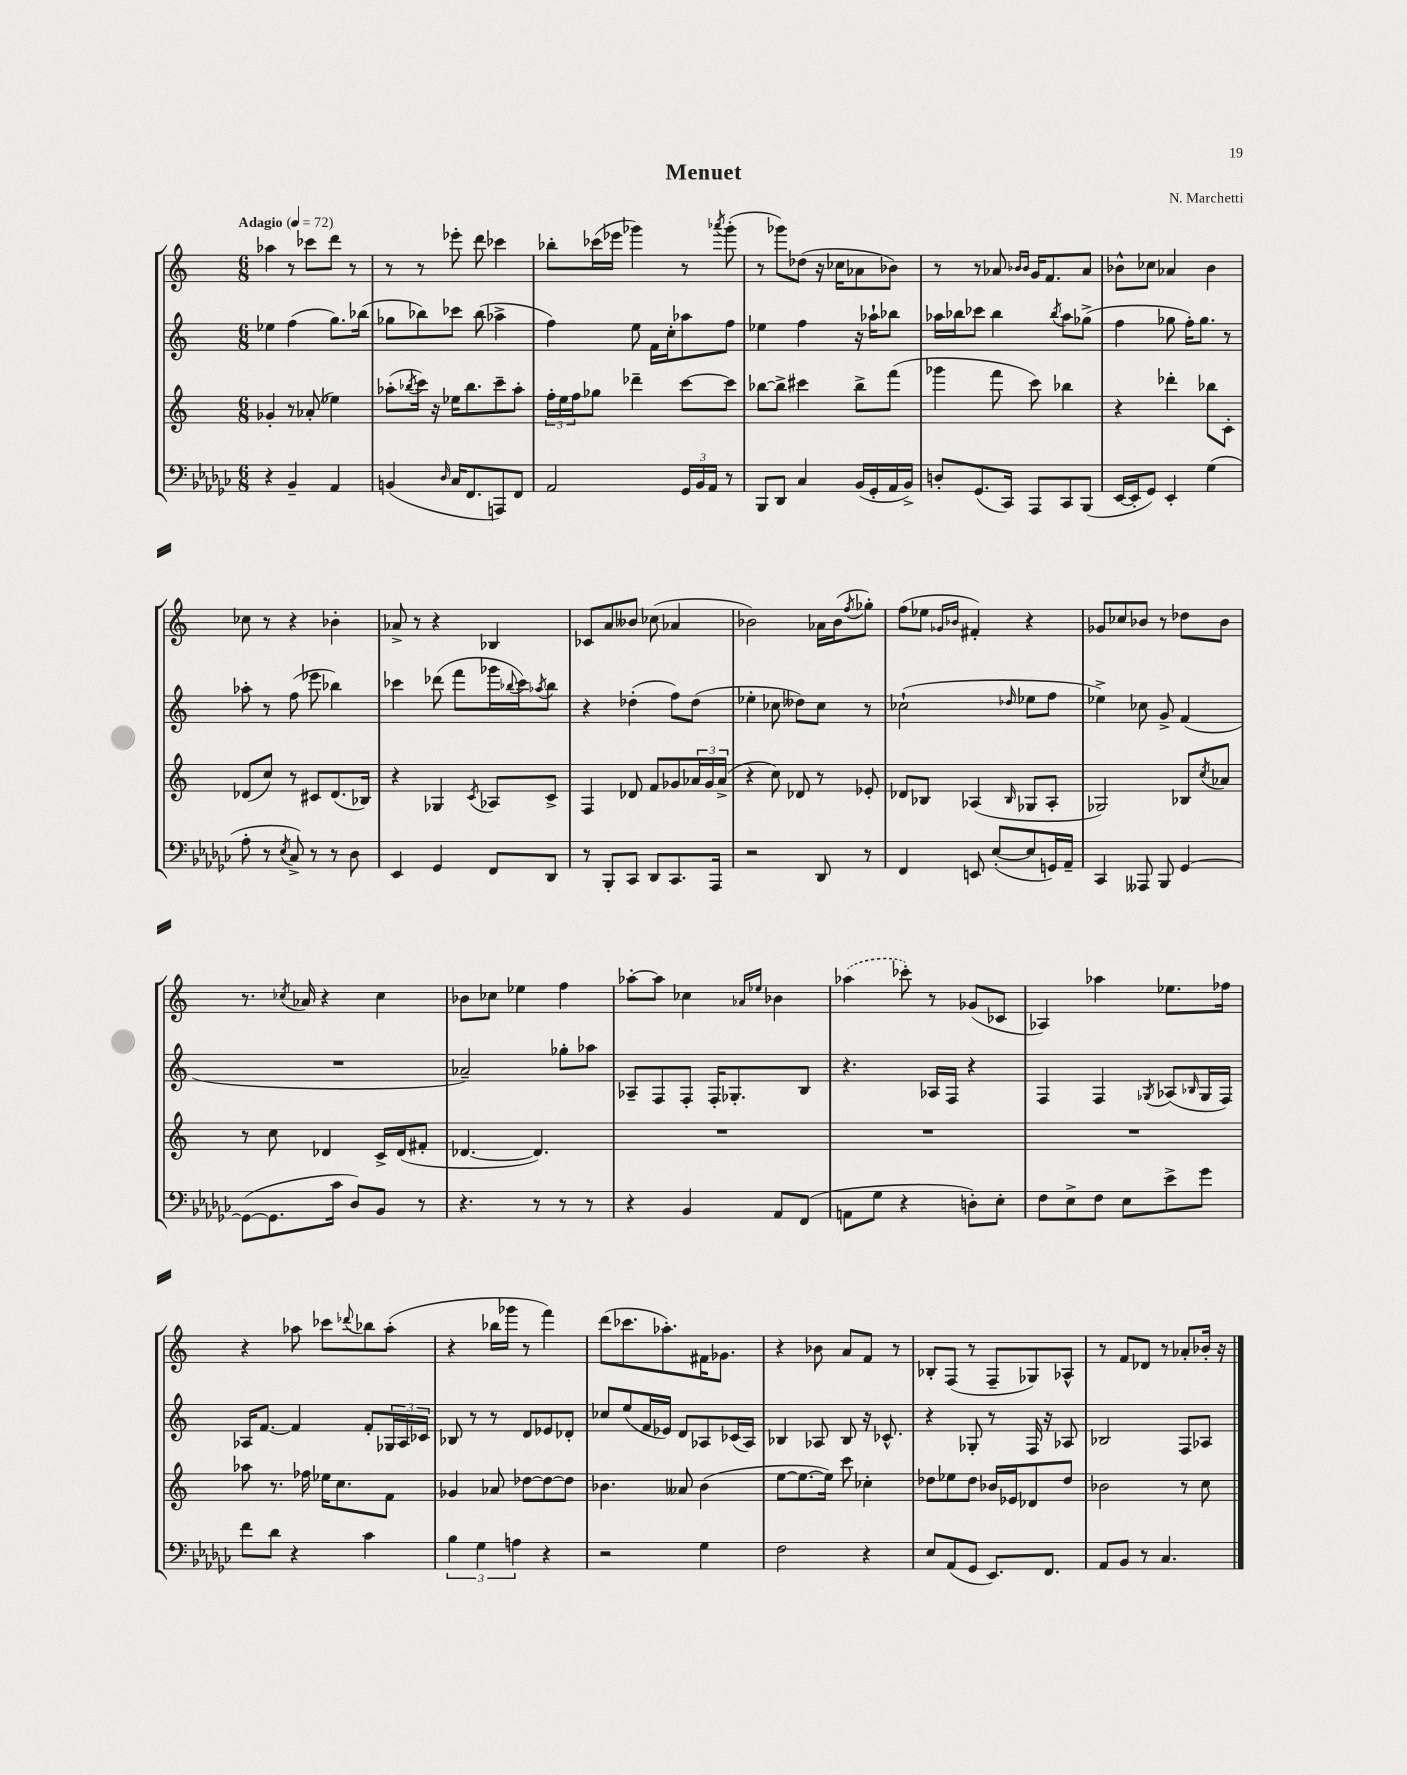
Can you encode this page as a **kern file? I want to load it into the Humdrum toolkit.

**kern	**kern	**kern	**kern
*staff4	*staff3	*staff2	*staff1
*clefF4	*clefG2	*clefG2	*clefG2
*k[b-e-a-d-g-c-]	*k[]	*k[]	*k[]
*M6/8	*M6/8	*M6/8	*M6/8
*MM72	*MM72	*MM72	*MM72
4r	4g-'	4ee-	4aa-
4BB-~	8r	(4ff	8r
.	(8a-'	.	8ccc-
4AA-	4ee-)	8.gg)	8ddd
.	.	.	8r
.	.	(16bb-	.
=	=	=	=
(4BB	(8aa-'	8gg-	8r
.	8qbb-	.	.
.	16ccc)	8bb-)	8r
.	16r	.	.
16qqD-	.	.	.
16C-	16ee-	8ccc-	8eee-'
8.FF	8.bb-	.	.
.	.	(8bb-	8ddd
8AAA)	8ccc~	4aa-^	4ccc-
8FF	8aa-'	.	.
=	=	=	=
2AA-	24ff'	4ff)	8bb-'
.	24ee	.	.
.	24ff	.	.
.	8gg-	.	(16ccc-
.	.	.	16eee-
.	4ddd-~	8ee	4ggg-)
.	.	16f	.
.	.	16cc'	.
24GG-	[8ccc	8aa-	8r
24BB-	.	.	.
24AA-	.	.	.
.	.	.	8qaaa-
8r	8ccc]	8ff	(8ggg-'
=	=	=	=
8BBB-	[8bb-	4ee-	8r
8DD-	8bb-^]	.	8ggg-)
4C-	4ccc#	4ff	(8dd-
.	.	.	16r
.	.	.	16cc-
(16BB-	8bb-^	16r	8a-
16GG-'	.	16aa-`	.
16AA-	(8fff	8bb-	8b-)
16BB-^)	.	.	.
=	=	=	=
8D'	4ggg-	16aa-	8r
.	.	16bb-	.
(8.GG-	.	8ccc-	8r
.	8fff	4bb-	8a-
16CC-)	.	.	.
.	.	.	16qqb-
.	.	.	16qqb-
8AAA-	8ccc)	.	16g
.	.	.	8.f
.	.	8qbb-	.
8CC-	4bb-	8aa-	.
(8BBB-	.	(8gg-^	8a-
=	=	=	=
[16EE-	4r	4ff	8b-^^
16EE-']	.	.	.
8GG-)	.	.	8cc-
4EE-'	4ddd-'	8gg-	4a-
.	.	16ff')	.
.	.	8.gg-	.
(4G-	8bb-	.	4b-
.	8c'	8r	.
=	=	=	=
8A-'	(8d-	8aa-'	8cc-
8r	8cc)	8r	8r
8qE-	.	.	.
8C-^)	8r	(8ff	4r
8r	8c#	8eee-	.
8r	(8.d-	4bb-)	4b-'
8D-	.	.	.
.	16B-)	.	.
=	=	=	=
4EE-	4r	4ccc-	8a-^
.	.	.	8r
4GG-	4G-	(8ddd-	4r
.	.	8fff	.
.	8qc	.	.
8FF	8A-	16ggg-	4B-
.	.	8qqbb-	.
.	.	16ccc-)	.
.	.	8qaa-	.
8DD-	8c^	8bb-	.
=	=	=	=
8r	4F	4r	8c-
8BBB-'	.	.	8a
8CC-	8d-	(4dd-'	8b--
8DD-	8f	.	(8cc-
8.CC-	8g-	8ff)	4a-
.	24a-	(8dd-	.
.	24g-	.	.
16AAA-	.	.	.
.	(24a-^	.	.
=	=	=	=
2r	4r	4ee-'	2b-)
.	8cc)	8cc-	.
.	8d-	8dd--)	.
8DD-	8r	8cc-	16a-
.	.	.	(16b-
.	.	.	8qff
8r	8e-'	8r	8gg-')
=	=	=	=
4FF	8d-	(2cc-`	(8ff
.	8B-	.	8ee-
.	.	.	16qqg-
.	.	.	16qqb-
8EE	(4A-	.	4f#')
([8E-'	.	.	.
.	16qqB-	16qqdd-	.
8E-]	8G-	8ee-	4r
16GG)	8A-'	8ff	.
16AA-~	.	.	.
=	=	=	=
4CC-	2G-)	4ee-^)	8g-
.	.	.	8cc-
8AAA--	.	8cc-	8b-
8BBB-	.	8g^	8r
[4GG-	8B-	(4f	8dd-
.	8qcc	.	.
.	8a-	.	8b-
=	=	=	=
(8GG-_	8r	2.r	8.r
8.GG-]	8cc	.	.
.	.	.	8qcc-
.	.	.	16a-
.	4d-	.	4r
16c-	.	.	.
8D-)	.	.	.
8BB-	16c^	.	4cc-
.	(16d-	.	.
8r	8f#'	.	.
=	=	=	=
4.r	[4.d-	2a-~)	8b-
.	.	.	8cc-
.	.	.	4ee-
8r	4.d-])	.	.
8r	.	8gg-'	4ff
8r	.	8aa-	.
=	=	=	=
4r	2.r	8A-~	[8aa-'
.	.	8F	8aa-]
4BB-	.	8F'	4cc-
.	.	16F'	.
.	.	8.G-'	.
.	.	.	16qqa-
.	.	.	16qqee-
8AA-	.	.	4b-
(8FF	.	8B	.
=	=	=	=
8AA	2.r	4.r	(4aa-
8G-	.	.	.
4r	.	.	8ccc-')
.	.	16A-	8r
.	.	16F	.
8D')	.	4r	(8g-
8E-'	.	.	8c-
=	=	=	=
8F	2.r	4F	4A-)
8E-^	.	.	.
8F	.	4F	4aa-
8E-	.	.	.
.	.	8qG-	.
8e-^	.	(8A-	8.ee-
.	.	16qqB-	.
8g-	.	16G-	.
.	.	16F)	16ff-
=	=	=	=
8f	8aa-	16A-	4r
.	.	[8.f	.
8d-	8.r	.	.
4r	.	4f]	8aa-
.	16ff-	.	.
.	16ee-	.	8ccc-
.	8.cc	.	.
.	.	.	8qqddd-
4c-	.	8f'	8bb-
.	8f	24G-	(8aa-'
.	.	24A-	.
.	.	24c-	.
=	=	=	=
6B-	4g-	8B-	4r
.	.	8r	.
6G-	.	.	.
.	8a-	8r	16bb-
.	.	.	16ggg-
6A	.	.	.
.	[8dd-	8d	8r
4r	8dd-_	8e-	4fff)
.	8dd-]	8d-'	.
=	=	=	=
2r	4.b-	8cc-	(8ddd
.	.	(8ee	8.ccc-
.	.	16f	.
.	.	16e-)	8.aa-')
.	8a--	8d	.
4G-	(4b-	8A-	16f#
.	.	.	8.g-
.	.	(16c-	.
.	.	16A-)	.
=	=	=	=
2F	[8ee	4B-	4r
.	8.ee_	.	.
.	.	8A-	8b-
.	16ee])	.	.
.	8ccc	8B-	8a
4r	4cc-'	16r	8f
.	.	8.c-^^	.
.	.	.	8r
=	=	=	=
8E-	8dd-	4r	8B-'
(8AA-	8ee-	.	(8F
8GG-	8dd-	8G-'	8r
8.EE-)	16b-	8r	8F~
.	16e-	.	.
.	8d-	16F	8G-)
8.FF	.	16r	.
.	8dd-	8A-	8A-^^
=	=	=	=
8AA-	2b-	2B-	8r
8BB-	.	.	8f
8r	.	.	8d-
4.C-	.	.	8r
.	8r	8F	8a-'
.	8cc	8A-	16b-'
.	.	.	16r
==	==	==	==
*-	*-	*-	*-
